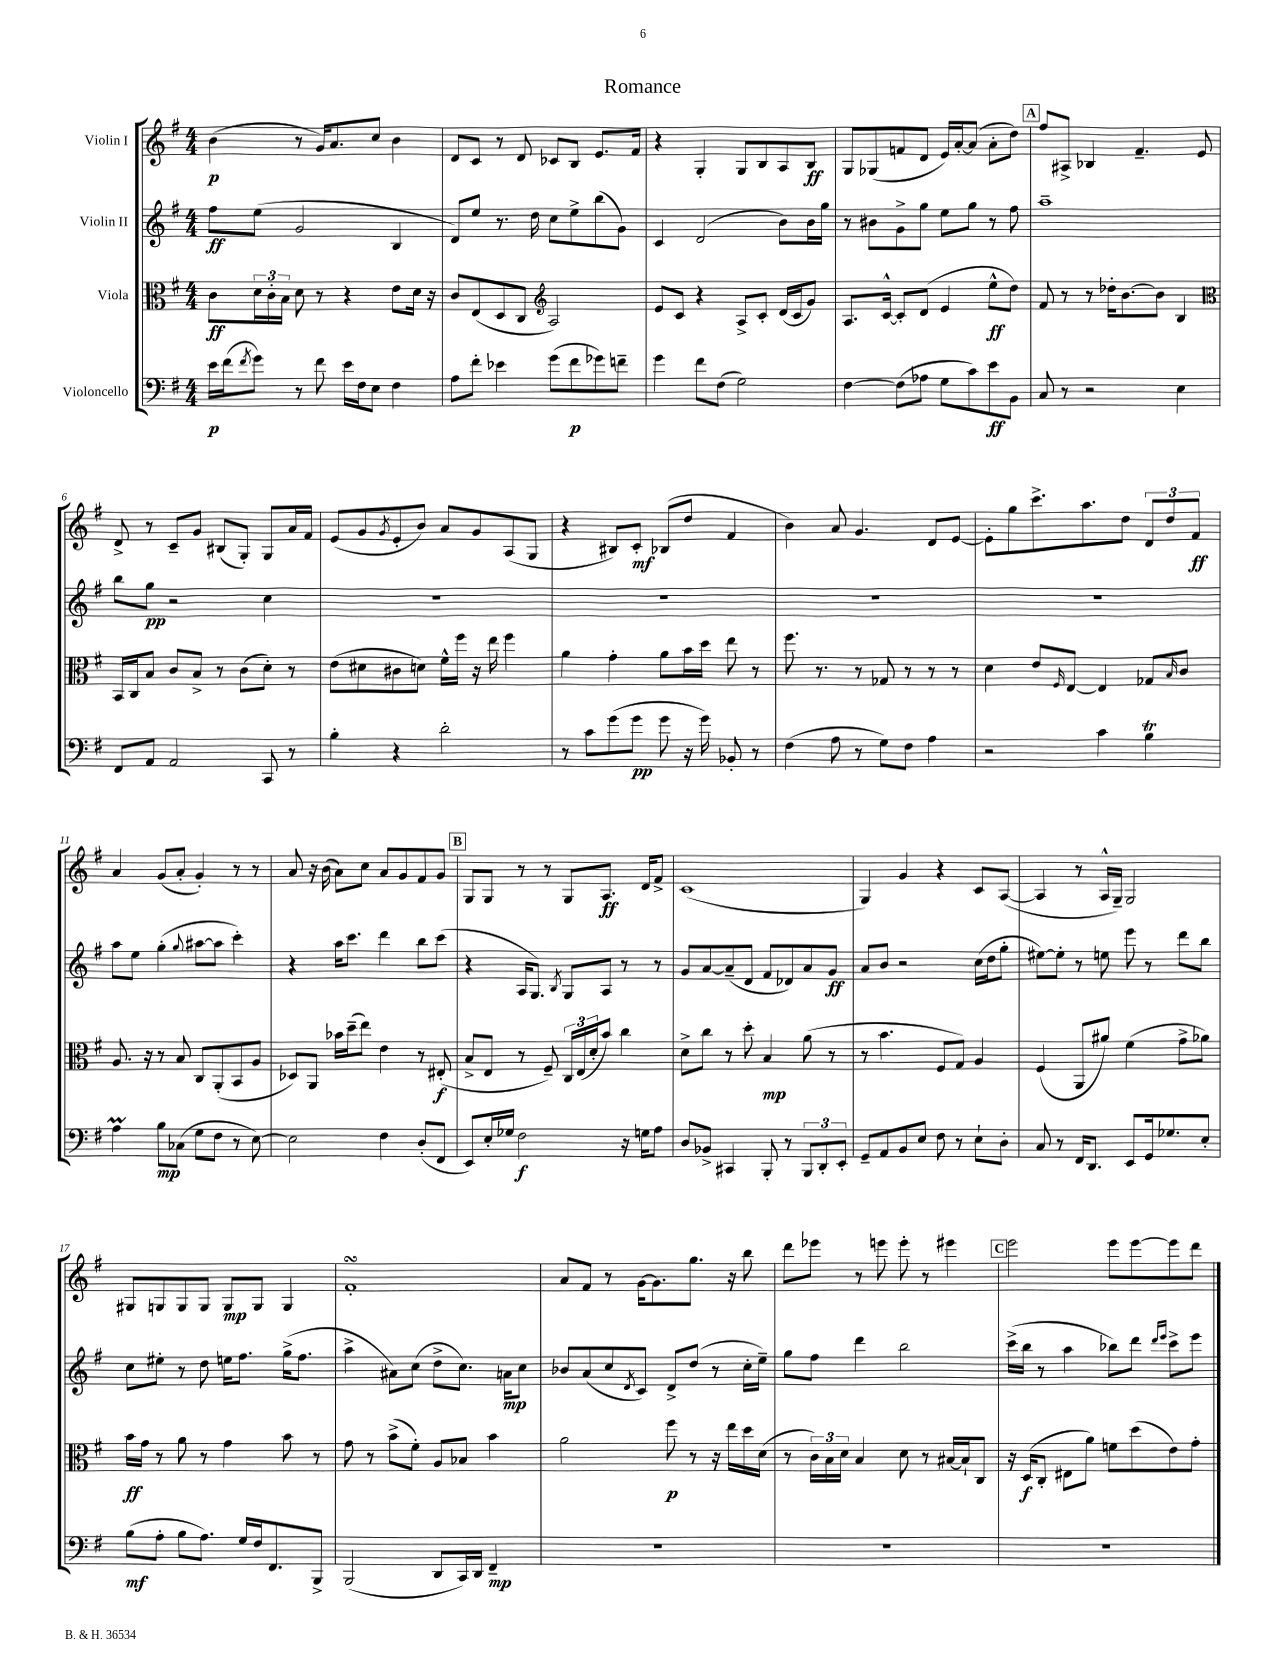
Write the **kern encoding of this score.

**kern	**kern	**kern	**kern
*staff4	*staff3	*staff2	*staff1
*clefF4	*clefC3	*clefG2	*clefG2
*k[f#]	*k[f#]	*k[f#]	*k[f#]
*M4/4	*M4/4	*M4/4	*M4/4
16e	8c	8ff#	(4b
(16f#	.	.	.
8qf#	.	.	.
8g)	24d	(8ee	.
.	24c'	.	.
.	24B	.	.
8r	8d	2g	8r
8f#	8r	.	16g)
.	.	.	8.a
16e	4r	.	.
16F#	.	.	.
8E	.	.	8cc
4F#	8e	4B	4b
.	16d	.	.
.	16r	.	.
=	=	=	=
8A	8c	8d)	8d
8f#'	(8E	8ee	8c
4e-	8D	8.r	8r
.	8C	.	8d
.	.	16dd	.
*	*clefG2	*	*
(8g	2A)	8cc	8c-
8f#	.	8ee^	8B
8g-)	.	(8bb	8.e
8f~	.	8g)	.
.	.	.	16f#
=	=	=	=
4g	8e	4c	4r
.	8c	.	.
8f#	4r	(2d	4G'
(8F#	.	.	.
2G)	8A^	.	8G
.	8c'	.	8B
.	(16d	8b)	8A
.	16c	.	.
.	8g)	16b	8B
.	.	16gg	.
=	=	=	=
[4F#	8.A	8r	8G
.	.	8b#	(8G-
.	[16c^^	.	.
(8F#]	8c']	8g^	8f
8A-	(8d	8gg	8d
8G	4e	8ee	16e)
.	.	.	[16a'
8c)	.	8gg	(8a]
8e	8ee^^	8r	8a'
8BB	8dd)	8ff#	8dd)
=	=	=	=
8C	8f#	1aa~	8ff#
8r	8r	.	8A#^
2r	8r	.	4B-
.	16dd-'	.	.
.	[8.b	.	.
.	.	.	4.f#~
.	8b]	.	.
4E	4B	.	.
.	.	.	8e
=	=	=	=
*	*clefC3	*	*
8FF#	16BB	8bb	8d^
.	16C	.	.
8AA	8B	8gg	8r
2AA	8c	2r	8c~
.	8B^	.	8g
.	8r	.	(8B#
.	(8c	.	8G')
8CC	8d')	4cc	8G
8r	8r	.	16a
.	.	.	16f#
=	=	=	=
4B'	(8e	1r	(8e
.	8d#	.	8g
.	.	.	8qg
4r	8c#	.	8e'
.	8d)	.	8b)
2d'	16f#^^	.	8a
.	16ff#	.	.
.	16r	.	8g
.	16ee	.	.
.	4ff#	.	(8A
.	.	.	8G
=	=	=	=
8r	4a	1r	4r
8c	.	.	.
(8g	4g'	.	8B#)
8g	.	.	8c'
8g	8a	.	(8B-
16r	16b	.	8dd
16g)	16dd	.	.
8BB-'	8ee	.	4f#
8r	8r	.	.
=	=	=	=
(4F#	8.ff#	1r	4b)
.	8.r	.	.
8A	.	.	8a
8r	8r	.	4.g
8G)	8G-	.	.
8F#	8r	.	.
4A	8r	.	8d
.	8r	.	[8e
=	=	=	=
2r	4d	1r	8e']
.	.	.	8gg
.	8e	.	8.ccc^
.	16qqF#	.	.
.	[8E	.	.
.	.	.	8.aa
4c	4E]	.	.
.	.	.	8dd
4B	8G-	.	12d
.	.	.	12dd
.	16qqB	.	.
.	8c	.	.
.	.	.	12f#
=	=	=	=
4A	8.A	8aa	4a
.	.	8ee	.
.	16r	.	.
8B	8r	(4gg'	(8g
(8C-	8B	.	8a'
.	.	8qqgg	.
8G	8C	[8aa#	4g')
8F#	(8AA'	8aa#]	.
8r	8BB	4ccc')	8r
[8E)	8A	.	8r
=	=	=	=
2E]	8D-)	4r	8a
.	8AA	.	16r
.	.	.	(16b
.	16b-	16aa	8a)
.	(16dd~	8.ccc	.
.	8ee)	.	8cc
4F#	4e	4ddd	8a
.	.	.	8g
(8D'	8r	8bb	8f#
8FF#	(8E#'	(8ccc	8g
=	=	=	=
8EE)	8B^	4r	8G
16E'	8E	.	8G
16G-	.	.	.
2F#	8r	16A	8r
.	.	8.G)	.
.	8F#~)	.	8r
.	.	8qB	.
.	24C	8G	8G
.	(24E	.	.
.	24d'	.	.
.	8b)	8A	8.A
16r	4cc	8r	.
16G	.	.	16d
8A	.	8r	8f#^
=	=	=	=
8D	8d^	8g	(1c
8BB-^	8cc	[8a	.
4CC#	8r	(8a~]	.
.	8dd'	8d	.
8BBB'	4B	8f#	.
8r	.	8d-)	.
12BBB	(8a	8a	.
12DD'	.	.	.
.	8r	8g	.
12EE'	.	.	.
=	=	=	=
8GG~	8r	8a	4G)
8AA	4.b	8b	.
8BB	.	2r	4g
8E	.	.	.
8F#	8F#	.	4r
8r	8G)	.	.
8E`	4A	(16cc	8c
.	.	16dd	.
8D'	.	8gg'	([8A
=	=	=	=
8C	(4F#	[8ee#)	4A]
8r	.	8ee#']	.
16FF#	8AA	8r	8r
8.DD	.	.	.
.	8a#)	8ee	16A^^
.	.	.	16G~)
8EE	(4f#	8eee	2G
16GG	.	8r	.
8.G-	.	.	.
.	8g^	8ddd	.
8E'	8a-)	8bb	.
=	=	=	=
(8B	16b	8cc	8G#
.	16g	.	.
8A'	8r	8ee#'	8G
8B	8a	8r	8G
8.A)	8r	8dd	8G
.	4g	16ee	8G
16G	.	8.ff#	.
16F#	.	.	8G
8.FF#	.	.	.
.	8b	(16gg^	4G
.	.	8.ff#	.
8BBB^	8r	.	.
=	=	=	=
(2BBB	8g	4aa^	1f#'
.	8r	.	.
.	(8b^	8a#)	.
.	8f#')	(8cc	.
8DD	8A	8dd^	.
16CC)	8B-	8.cc)	.
16DD	.	.	.
4FF#~	4b	.	.
.	.	16a	.
.	.	8cc	.
=	=	=	=
1r	2a	8b-	8a
.	.	(8a	8f#
.	.	8cc	8r
.	.	8qd	.
.	.	8c)	[16g
.	.	.	8.g]
.	8ff#	8d^	.
.	8r	(8dd	8.gg
.	16r	8r	.
.	16ee	.	16r
.	16dd	16cc'	8bb
.	(16d	16ee~)	.
=	=	=	=
1r	8r	8gg	8ddd
.	24c)	8ff#	8eee-
.	24B	.	.
.	24d	.	.
.	4B	4ddd	8r
.	.	.	8eee
.	8d	2bb	8eee'
.	8r	.	8r
.	[16B#	.	4eee#
.	16B#`]	.	.
.	8C	.	.
=	=	=	=
1r	16r	(16ccc^	2eee
.	(16D	16bb	.
.	8C'	8r	.
.	8E#	4aa	.
.	8a)	.	.
.	8f	8bb-)	8eee
.	(8dd	8ddd	[8eee
.	.	16qqddd	.
.	.	16qqeee	.
.	8e)	8ccc^	8eee]
.	8g'	8eee	8ddd
==	==	==	==
*-	*-	*-	*-
